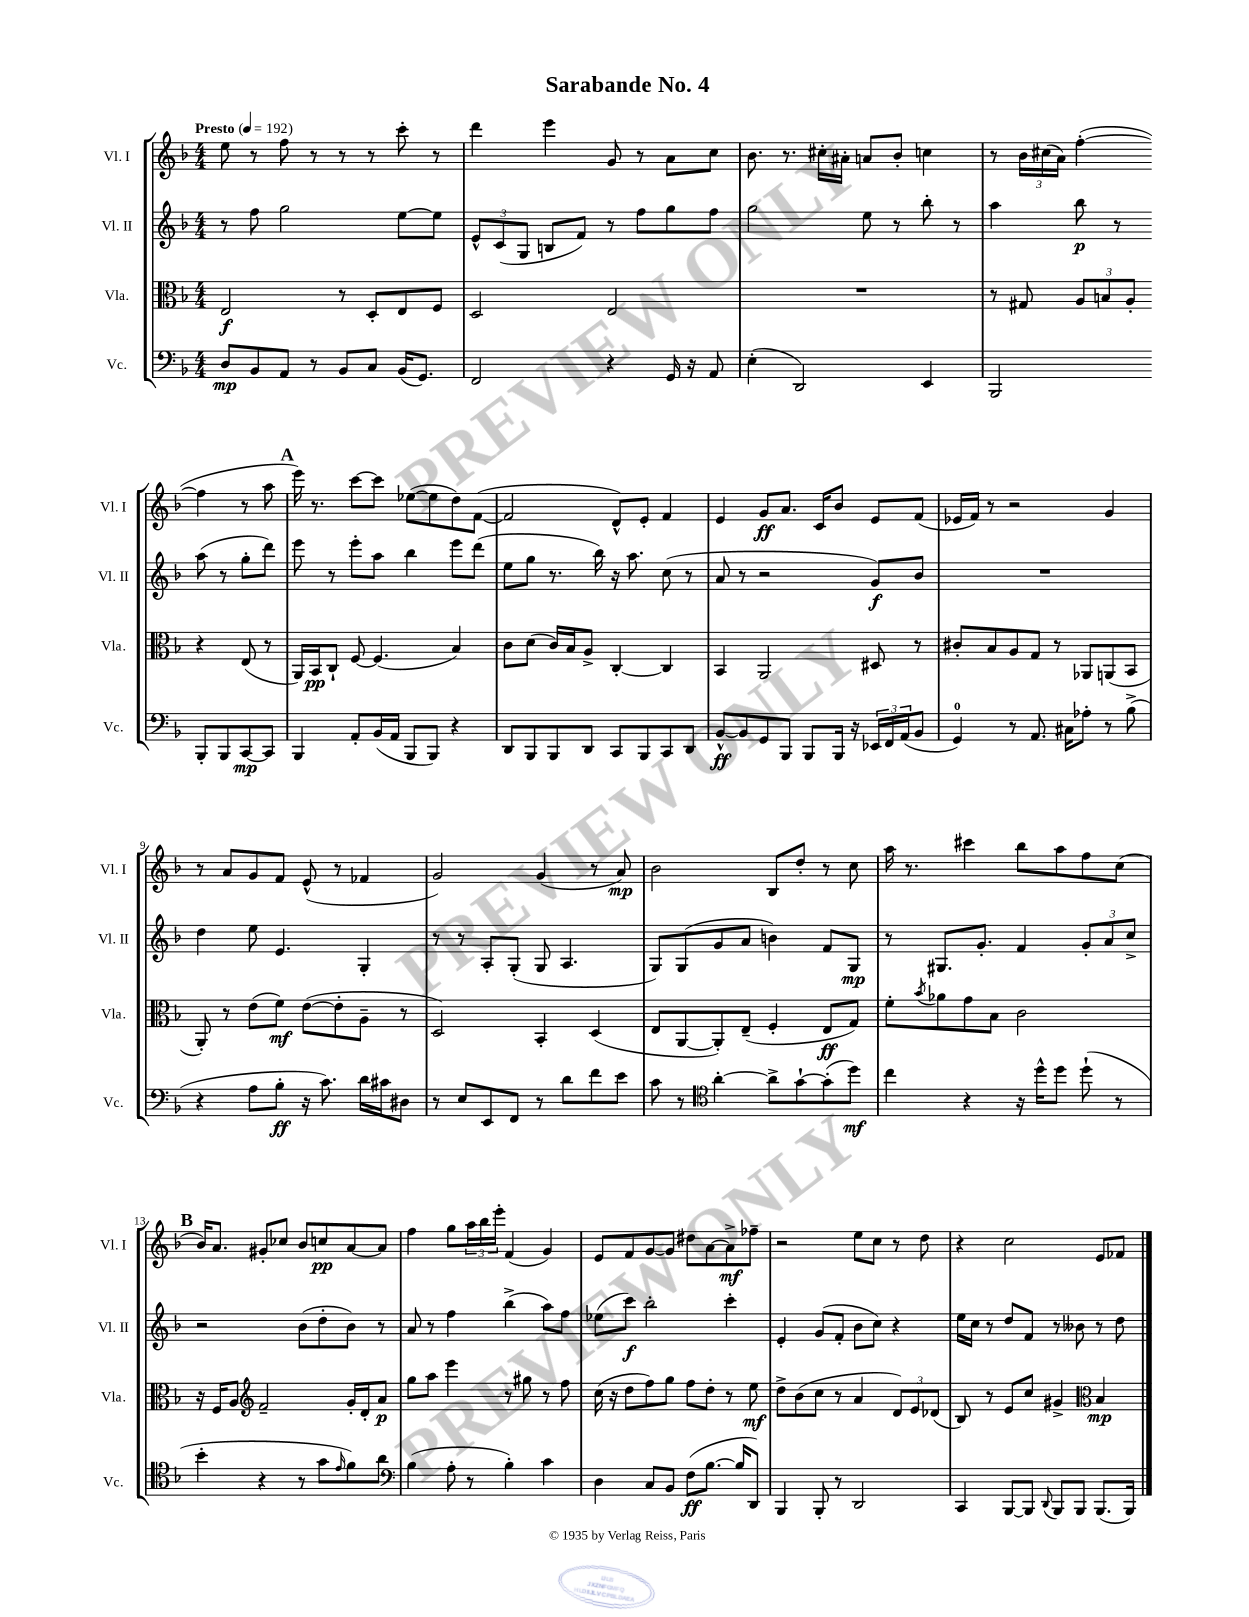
\header { title = "Sarabande No. 4" }
<<
\new StaffGroup <<
\new Staff = "s0" \with { instrumentName = "Vl. I" shortInstrumentName = "Vl. I" } {
    \clef treble \key f \major \numericTimeSignature \time 4/4 \tempo "Presto" 4 = 192
    e''8 r8 f''8 r8 r8 r8 c'''8-. r8 |
    d'''4 e'''4 g'8 r8 a'8 c''8 |
    bes'8. r8. cis''16-. ais'16-. a'8 bes'8-. c''4 |
    r8 \tuplet 3/2 { bes'16 cis''16( a'16) } f''4~-.( f''4 r8 a''8 |
    \mark \markup { \bold "A" } e'''16) r8. c'''8~ c'''8 ees''8~( ees''8 d''8) f'8~( |
    f'2 d'8-^) e'8-. f'4 |
    e'4 g'8\ff a'8. c'16 bes'8 e'8 f'8( |
    ees'16 f'16) r8 r2 g'4 |
    r8 a'8 g'8 f'8 e'8-^( r8 fes'4 |
    g'2) g'4( r8 a'8\mp) |
    bes'2 bes8 d''8-. r8 c''8 |
    a''16 r8. cis'''4 bes''8 a''8 f''8 c''8( |
    \mark \markup { \bold "B" } bes'16) a'8. gis'8-. ces''8 bes'8 c''8\pp a'8~ a'8 |
    f''4 g''8 \tuplet 3/2 { a''16 bes''16 e'''16-. } f'4( g'4) |
    e'8 f'8 g'8~ g'8 dis''8 a'8~ a'8->\mf fes''8-- |
    r2 e''8 c''8 r8 d''8 |
    r4 c''2 e'8 fes'8 \bar "|." |
}
\new Staff = "s1" \with { instrumentName = "Vl. II" shortInstrumentName = "Vl. II" } {
    \clef treble \key f \major \numericTimeSignature \time 4/4
    r8 f''8 g''2 e''8~ e''8 |
    \tuplet 3/2 { e'8-^ c'8( g8 } b8 f'8) r8 f''8 g''8 f''8 |
    g''2 e''8 r8 bes''8-. r8 |
    a''4 bes''8\p r8 a''8( r8 g''8-. d'''8) |
    \mark \markup { \bold "A" } e'''8 r8 e'''8-. a''8 bes''4 e'''8 d'''8( |
    e''8 g''8 r8. bes''16) r16 a''8. c''8( r8 |
    a'8 r8 r2 g'8\f) bes'8 |
    R1 |
    d''4 e''8 e'4. g4-. |
    r8 r8 a8-. g8-.( g8 a4. |
    g8) g8( g'8 a'8 b'4) f'8 g8\mp |
    r8 gis8. g'8.-. f'4 \tuplet 3/2 { g'8-. a'8 c''8-> } |
    \mark \markup { \bold "B" } r2 bes'8( d''8-. bes'8) r8 |
    a'8 r8 f''4 bes''4->( a''8) f''8 |
    ees''8( c'''8\f) bes''2-. c'''4-. |
    e'4-. g'8( f'8-. bes'8 c''8) r4 |
    e''16 c''16 r8 d''8 f'8 r8 beses'8 r8 d''8 \bar "|." |
}
\new Staff = "s2" \with { instrumentName = "Vla." shortInstrumentName = "Vla." } {
    \clef alto \key f \major \numericTimeSignature \time 4/4
    e2\f r8 d8-. e8 f8 |
    d2 e2 |
    R1 |
    r8 gis8 \tuplet 3/2 { a8 b8 a8-. } r4 e8( r8 |
    \mark \markup { \bold "A" } a,16) bes,16\pp c8-! f8~ f4.( bes4) |
    c'8 d'8( c'16) bes16 a8-> c4~-. c4 |
    bes,4 a,2 dis8 r8 |
    cis'8-. bes8 a8 g8 r8 aes,8 a,8( bes,8 |
    a,8-.) r8 e'8( f'8\mf) e'8~( e'8-. a8-- r8 |
    d2) bes,4-. d4( |
    e8 a,8~ a,8-.) e8--( f4-. e8\ff g8) |
    f'8-. \acciaccatura { bes'8 } aes'8 g'8 bes8 c'2 |
    \mark \markup { \bold "B" } r16 f16 a8 \clef treble f'2-- g'16-. d'16-. a'8\p |
    g''8 a''8 e'''4 r8 gis''8 r8 f''8 |
    c''16( r16 d''8 f''8) g''8 f''8 d''8-. r8 e''8\mf |
    d''8-> bes'8( c''8 r8 a'4 \tuplet 3/2 { d'8) e'8 des'8( } |
    bes8) r8 e'8 c''8 gis'4-> \clef alto bes4\mp \bar "|." |
}
\new Staff = "s3" \with { instrumentName = "Vc." shortInstrumentName = "Vc." } {
    \clef bass \key f \major \numericTimeSignature \time 4/4
    d8\mp bes,8 a,8 r8 bes,8 c8 bes,16( g,8.) |
    f,2 r4 g,16 r16 a,8 |
    e4-.( d,2) e,4 |
    bes,,2 bes,,8-. bes,,8 c,8~\mp c,8 |
    \mark \markup { \bold "A" } bes,,4 a,8-. bes,16( a,16 bes,,8 bes,,8) r4 |
    d,8 bes,,8 bes,,8 d,8 c,8 bes,,8 c,8 d,8 |
    bes,8~-^\ff bes,8 g,8 bes,,8 bes,,8 bes,,16 r16 \tuplet 3/2 { ees,16 f,16 a,16( } bes,8 |
    g,4-0) r8 a,8. cis16 aes8-. r8 bes8->( |
    r4 a8 bes8-.\ff r16 c'8.) d'16 cis'16 dis8 |
    r8 e8 e,8 f,8 r8 d'8 f'8 e'8 |
    c'8 r8 \clef tenor a'4~-. a'8-> g'8~-! g'8-.( d''8\mf) |
    c''4 r4 r16 d''16-^ d''8 d''8-!( r8 |
    \mark \markup { \bold "B" } bes'4-. r4 r8 g'8 \grace { e'16 } f'8) a'8 |
    \clef bass bes4( a8-. r8 bes4-.) c'4 |
    d4 c8 bes,8 f8\ff( bes8.~ bes16 d,8) |
    bes,,4 bes,,8-. r8 d,2 |
    c,4 bes,,8~ bes,,8 \appoggiatura { d,8 } bes,,8 bes,,8 bes,,8.( bes,,16) \bar "|." |
}
>>
>>
